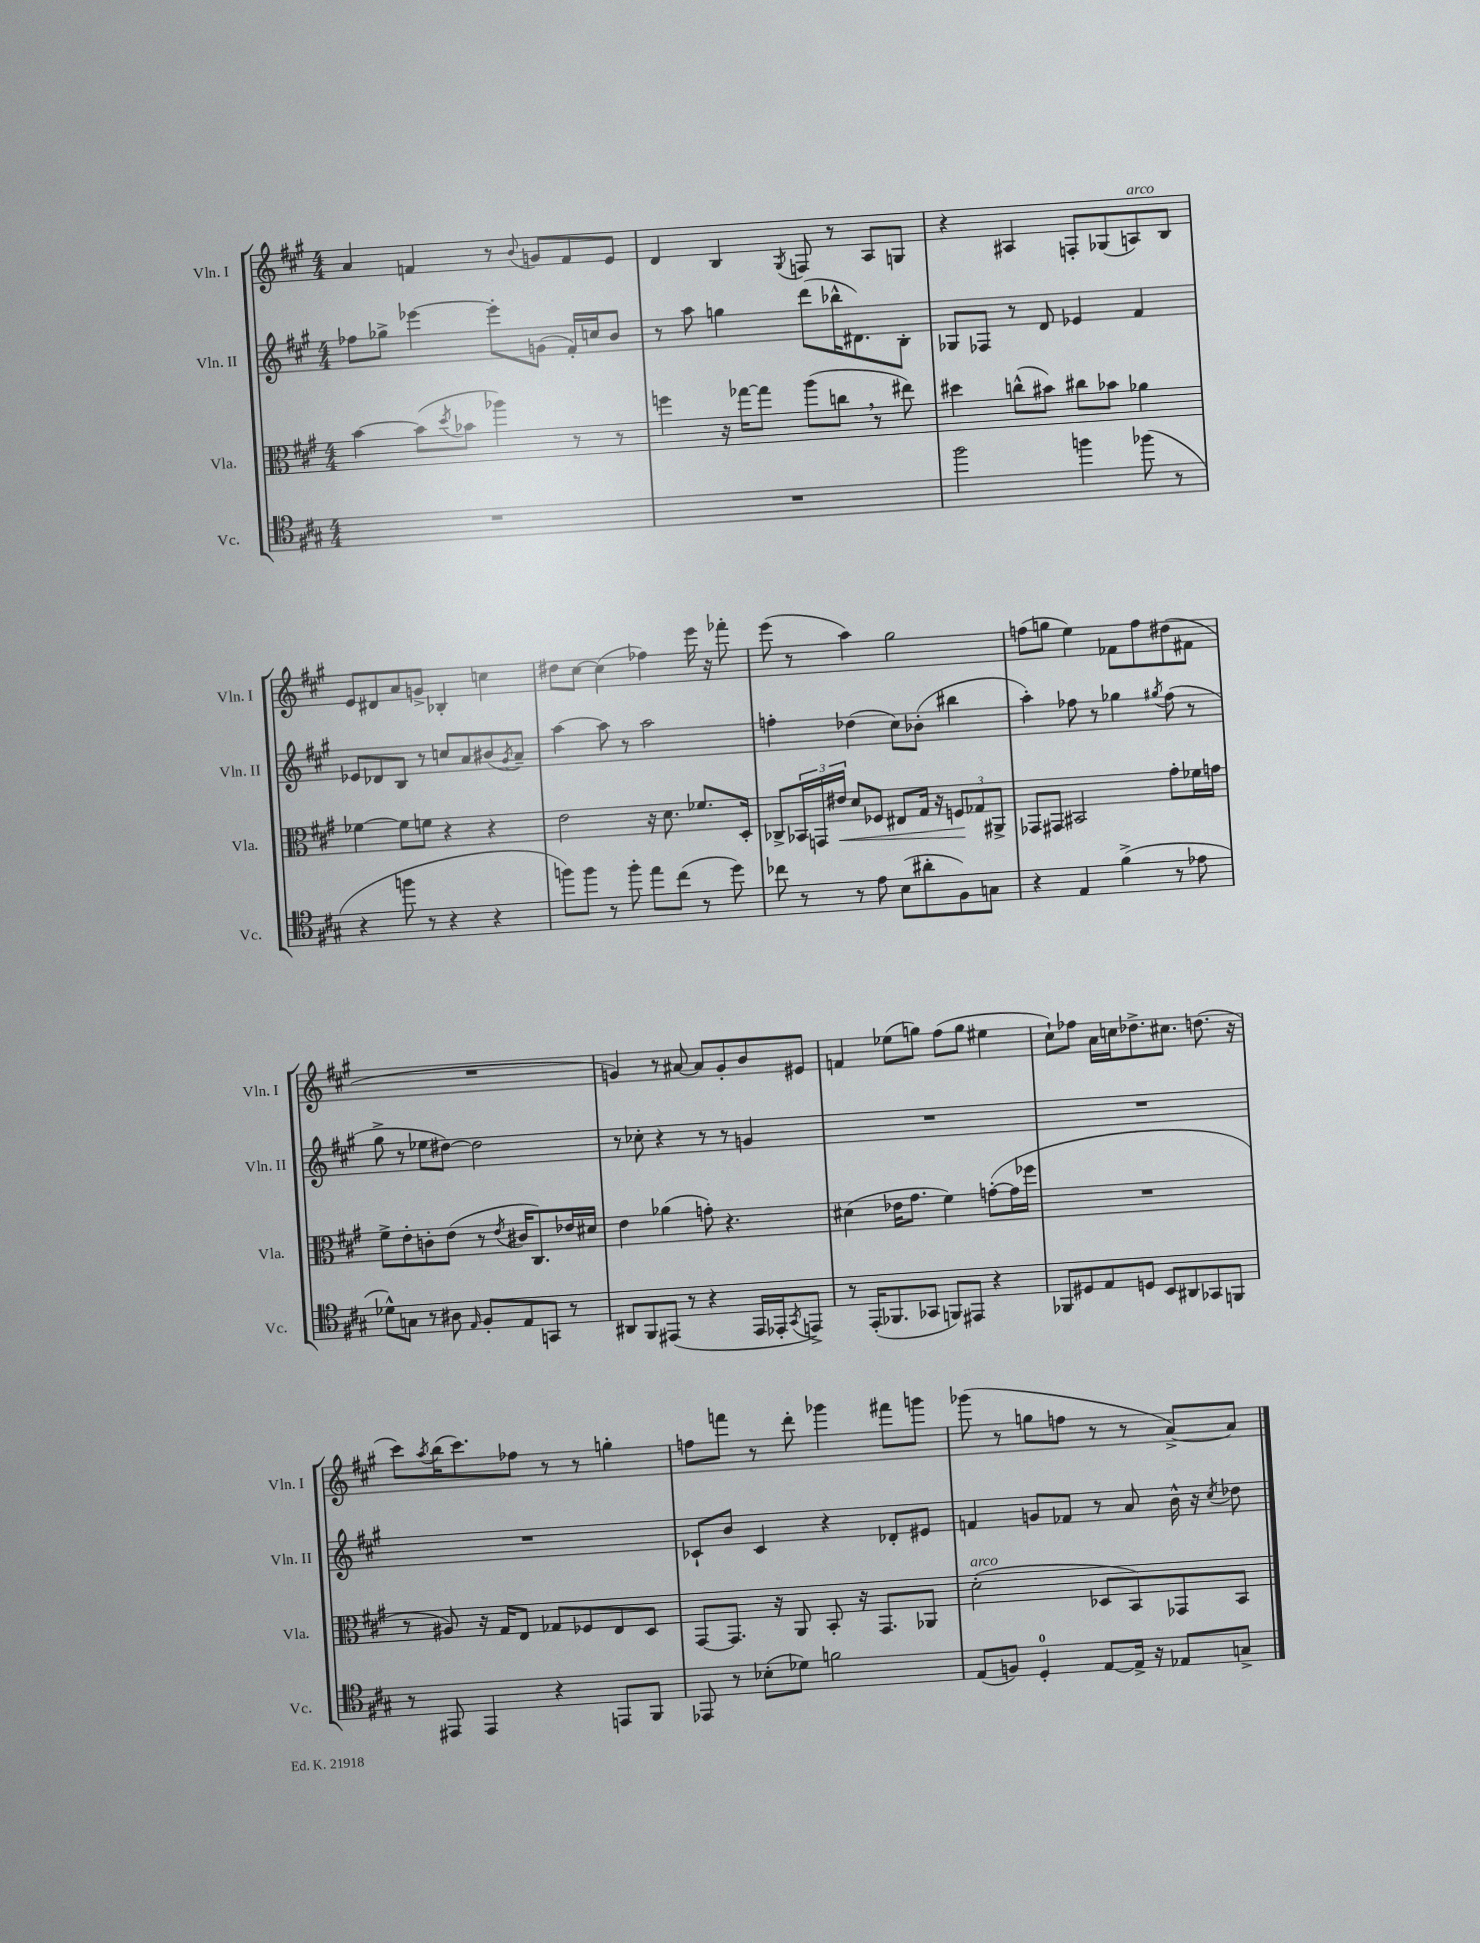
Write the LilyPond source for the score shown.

<<
\new StaffGroup <<
\new Staff = "s0" \with { instrumentName = "Vln. I" shortInstrumentName = "Vln. I" } {
    \clef treble \key a \major \numericTimeSignature \time 4/4
    a'4 f'4 r8 \appoggiatura { b'8 } g'8 f'8 e'8 |
    d'4 b4 \acciaccatura { gis8 } f8 r8 a8 g8 |
    r4 ais4 f8-. ges8( a8^\markup { \italic "arco" }) b8 |
    e'8 dis'8 a'8 g'8-> bes4-. c''4 |
    dis''8 cis''8~ cis''4( fes''4) e'''16 r16 fes'''8-. |
    e'''8( r8 a''4) gis''2 |
    f''8( g''8 e''4) fes'8 f''8 dis''8( fis'8 |
    R1 |
    g'4) r8 ais'8~ ais'8 g'8-. b'8 eis'8 |
    f'4 ees''8( g''8) fis''8( g''8 eis''4 |
    cis''8-!) fes''8 a'16 c''16 des''8.-> cis''8. d''8.( r16 |
    cis'''8) \acciaccatura { a''8 } b''16( cis'''8.) fes''8 r8 r8 g''4-. |
    f''8 f'''8 r8 d'''8-. ges'''4 fis'''8 g'''8 |
    ges'''8( r8 g''8 f''8 r8 r8 a'8~->) a'8 \bar "|." |
}
\new Staff = "s1" \with { instrumentName = "Vln. II" shortInstrumentName = "Vln. II" } {
    \clef treble \key a \major \numericTimeSignature \time 4/4
    fes''8 ges''8-> ees'''4~ ees'''8-. g'8( fis'16-.) c''16 b'8 |
    r8 a''8 g''4 d'''8( bes''16-^ dis'8.) b8-. |
    ges8 fes8 r8 d'8 ees'4 fis'4 |
    ees'8 des'8 b8 r8 c''8 a'8 bis'8( \acciaccatura { gis'8 } a'8--) |
    a''4~ a''8 r8 a''2 |
    f''4-. des''4( cis''8) bes'8-.( bis''4 |
    a''4-.) fes''8 r8 ges''4 \acciaccatura { gis''8 } fes''8( r8 |
    gis''8-> r8 ees''8 dis''8~) dis''2 |
    r8 ces''8-. r4 r8 r8 g'4 |
    R1 |
    R1 |
    R1 |
    ces'8-! b'8 ces'4 r4 des'8-. eis'8 |
    f'4 g'8 fes'8 r8 a'8 b'16-^ r16 \acciaccatura { cis''8 } des''8 \bar "|." |
}
\new Staff = "s2" \with { instrumentName = "Vla." shortInstrumentName = "Vla." } {
    \clef alto \key a \major \numericTimeSignature \time 4/4
    b'4~ b'8( \acciaccatura { d''8 } bes'8 aes''4) r8 r8 |
    f''4 r16 ges''16~ ges''8 a''8( c''8 \breathe r8 eis''8) |
    dis''4 c''8-^( bis'8) cis''8 bes'8 aes'4 |
    fes'4~ fes'8 f'8 r4 r4 |
    e'2 r16 d'8. fes'8. d16-. |
    ces8-> \tuplet 3/2 { bes,16 g,16 eis'16\< } d'8 fes8 eis8 gis16 r16 \tuplet 3/2 { f8\! ges8 ais,8-> } |
    ges,8 gis,8 bis,2 gis'8-. fes'16 g'16 |
    fis'8-> e'8-. c'8-. e'8( r8 \acciaccatura { e'8 } cis'16 cis8.) ees'16 dis'16 |
    e'4 aes'4( g'8-.) r4. |
    dis'4( ees'16 gis'8. fis'4) g'8~-.( g'16 fes''16 |
    R1 |
    r8 ais8) r16 gis16 e8 ges8 fes8 e8 d8 |
    gis,8~ gis,8. r16 a,8 b,8-. r16 gis,8. aes,8 |
    d'2-.^\markup { \italic "arco" }( des8 b,8) ges,8 b,8 \bar "|." |
}
\new Staff = "s3" \with { instrumentName = "Vc." shortInstrumentName = "Vc." } {
    \clef tenor \key a \major \numericTimeSignature \time 4/4
    R1 |
    R1 |
    fis''2 f''4 fes''8( r8 |
    r4 f''8 r8 r4 r4 |
    f''8) f''8 r8 f''8-. e''8 cis''8( r8 d''8) |
    ces''8 r8 r8 e'8 b8( ais'8-. fis8) g8 |
    r4 e4 fis'4->( r8 ees'8 |
    des'8-^) g8 r8 ais8 \grace { e16 } fis8-. e8 g,8 r8 |
    ais,8 fis,8 eis,8( r8 r4 eis,16 ees,16-. \acciaccatura { gis,8 } e,8->) |
    r8 e,16-.( fes,8. ges,8 f,8) eis,8 r4 |
    fes,8 dis8 e8 d8 b,8 ais,8 ges,8 f,8 |
    r8 eis,8 eis,4 r4 e,8 fis,8 |
    ees,8 r8 bes8-.( des'8) f'2 |
    e8( f8) d4-0-. e8~ e16-> r16 ees8 g8-> \bar "|." |
}
>>
>>
\layout { \context { \Score \remove "Bar_number_engraver" } }
